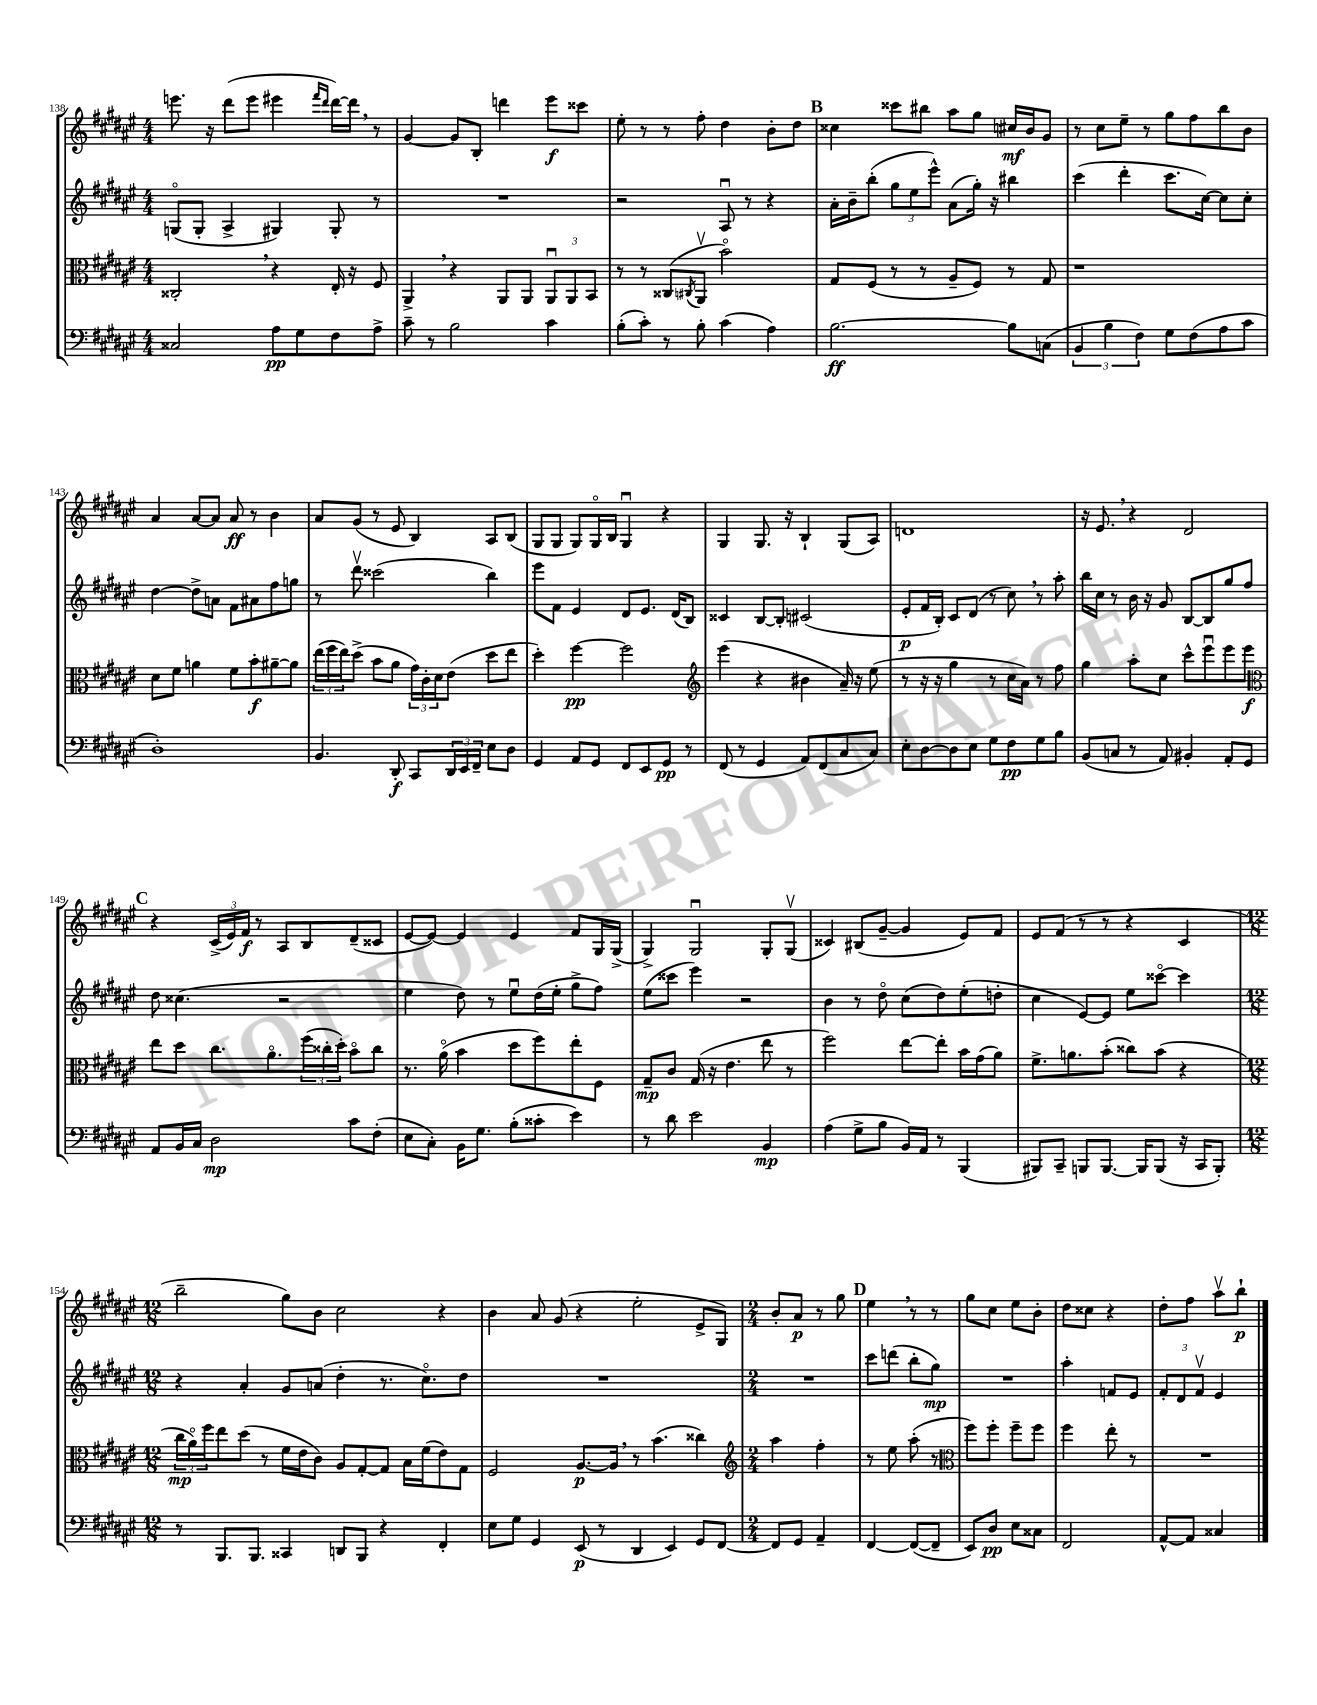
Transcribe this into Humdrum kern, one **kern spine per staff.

**kern	**kern	**kern	**kern
*staff4	*staff3	*staff2	*staff1
*clefF4	*clefC3	*clefG2	*clefG2
*k[f#c#g#d#a#e#]	*k[f#c#g#d#a#e#]	*k[f#c#g#d#a#e#]	*k[f#c#g#d#a#e#]
*M4/4	*M4/4	*M4/4	*M4/4
2C##	2C##'	(8Go	8.eee
.	.	8G'	.
.	.	.	16r
.	.	4A#^	(8ddd#
.	.	.	8eee
8A#	4r	4G#)	4eee#
8G#	.	.	.
.	.	.	16qqfff#
.	.	.	16qqddd#
8F#	16E#'	8G#'	[16ddd#)
.	16r	.	16ddd#]
8A#^	8F#	8r	8r
=	=	=	=
8c#~	4AA#^	1r	[4g#
8r	.	.	.
2B	4r	.	8g#]
.	.	.	8B'
.	8AA#	.	4ddd
.	8AA#	.	.
4c#	12AA#u	.	8eee#
.	12AA#	.	.
.	.	.	8ccc##
.	12BB	.	.
=	=	=	=
(8B'	8r	2r	8ee#'
8c#')	8r	.	8r
8r	(8C##	.	8r
.	8qC#	.	.
8B'	8AA#v	.	8ff#'
(4c#	2bo)	8A#u	4dd#
.	.	8r	.
4A#)	.	4r	8b'
.	.	.	8dd#
=	=	=	=
[2.B	8G#	16a#'	4cc##
.	.	16b~	.
.	(8F#	(8bb'	.
.	8r	12gg#	8ccc##
.	.	12ee#	.
.	8r	.	8bb#
.	.	12eee#^^)	.
.	8A#~	(8a#	8aa#
.	8F#)	16gg#')	8gg#
.	.	16r	.
8B]	8r	4bb#	16cc#
.	.	.	16b
(8C	8G#	.	8g#
=	=	=	=
6BB	1r	(4ccc#	8r
.	.	.	8cc#
6B	.	.	.
.	.	4ddd#'	8ee#~
6F#)	.	.	.
.	.	.	8r
8G#	.	8.ccc#	8gg#
(8F#	.	.	8ff#
.	.	[16cc#)	.
8A#	.	8cc#]	8bb
8c#	.	8cc#'	8b
=	=	=	=
1D#')	8d#	[4dd#	4a#
.	8f#	.	.
.	4a	8dd#^]	[8a#
.	.	8a	8a#]
.	8f#	8f#	8a#
.	8b'	8a#	8r
.	[8a#~	8ff#	4b
.	8a#]	8gg	.
=	=	=	=
4.BB	(24ee#	8r	8a#
.	24ff#	.	.
.	24ee#)	.	.
.	(8dd#^	8ddd#v	(8g#
.	8b	(2ccc##	8r
8DD#'	8a#	.	8e#
8CC#	24g#)	.	4B)
.	24c#'	.	.
.	24d#	.	.
24DD#	(8e#	.	.
24EE#	.	.	.
24FF#~	.	.	.
8E#	8dd#	4bb)	8A#
8D#	8ee#	.	(8B
=	=	=	=
4GG#	4dd#')	8eee#	8G#
.	.	8f#	8G#
8AA#	[4ff#	4e#	8G#)
8GG#	.	.	16G#o
.	.	.	16B
8FF#	2ff#]	8d#	4G#u
8EE#	.	8.e#	.
8GG#	.	.	4r
.	.	(16d#	.
8r	.	8B)	.
=	=	=	=
*	*clefG2	*	*
(8FF#	(4eee#	4c##	4G#
8r	.	.	.
4GG#	4r	[8B	8.G#
.	.	8B']	.
.	.	.	16r
8AA#)	4b#	(2c#	4B`
(8FF#	.	.	.
8C#	16a#~)	.	(8G#
.	16r	.	.
8C#)	(8ee#	.	8A#)
=	=	=	=
8E#'	8r	8e#'	1d
[8D#	16r	16f#	.
.	16r	16B')	.
8D#]	4gg#	8c#	.
8E#	.	(8d#	.
8G#	8r	8r	.
8F#	16cc#	8cc#)	.
.	16a#)	.	.
8G#	8r	8r	.
8B	8ff#	8aa#'	.
=	=	=	=
(8BB	4gg#	16bb	16r
.	.	16cc#	8.e#
8C	.	8r	.
8r	8aa#'	16b	4r
.	.	16r	.
8AA#)	8cc#	8g#	.
4BB#'	8ccc#^^	[8B	2d#
.	8eee#u	8B]	.
8AA#'	8eee#	8gg#	.
8GG#	8eee#	8ff#	.
=	=	=	=
*	*clefC3	*	*
8AA#	8ee#	8dd#	4r
16BB	8dd#	(4.cc##	.
16C#	.	.	.
2D#	8.cc#	.	(24c#^
.	.	.	24e#)
.	.	.	24f#
.	.	.	8r
.	8.a#o	.	.
.	.	2r	8A#
.	(24ff#	.	8B
.	24cc##'	.	.
.	24dd#')	.	.
8c#	8bo	.	(8d#~
(8F#'	8cc##	.	8c##
=	=	=	=
8E#	8.r	4ee#	[8e#
8C#')	.	.	8e#_)
.	(16a#o	.	.
16BB	4b	8dd#)	4e#]
8.G#	.	.	.
.	.	8r	.
(8B'	8dd#	8ee#u	4e#
8c##'	8ff#)	(16dd#	.
.	.	16ee#'	.
4e#)	8ee#'	8gg#^	8f#
.	8F#	8ff#)	16G#
.	.	.	(16G#^
=	=	=	=
8r	8G#~	(8ee#	4G#^)
8d#	8c#	8ccc##	.
2e#	(16G#	4eee#)	2G#u
.	16r	.	.
.	4.e#	.	.
.	.	2r	.
4BB	8ee#	.	8G#'
.	8r	.	(8G#v
=	=	=	=
(4A#	2ff#)	4b	4c##)
8G#^	.	8r	(8B#
8B	.	8dd#o	[8g#~
16BB)	[8ee#	(8cc#	4g#]
16AA#	.	.	.
8r	8ee#']	8dd#)	.
(4BBB	16b	(8ee#'	8e#)
.	(16g#	.	.
.	8a#)	8dd'	8f#
=	=	=	=
8BBB#)	8.f#^	4cc#	8e#
8CC#~	.	.	(8f#
.	8.a	.	.
8BBB	.	[8e#)	8r
[8.BBB	(8b'	8e#]	8r
.	8cc##)	8ee#	4r
16BBB]	.	.	.
(8BBB	(8b	[8ccc##o	.
16r	4r	4ccc##]	4c#
16CC#	.	.	.
8BBB')	.	.	.
=	=	=	=
*M12/8	*M12/8	*M12/8	*M12/8
8r	24cc#	4r	2bb~
.	24a#o)	.	.
.	24ff#	.	.
8.BBB	8ee#	.	.
.	(8dd#	4a#'	.
8.BBB	.	.	.
.	8r	.	.
4CC##	16f#	8g#	8gg#)
.	16e#	.	.
.	8c#)	(8a	8b
8DD	8A#	4dd#'	2cc#
8BBB	[8G#'	.	.
4r	8G#]	8.r	.
.	16B	.	.
.	(16f#	8.cc#o)	.
4FF#'	8e#)	.	4r
.	8G#	8dd#	.
=	=	=	=
8E#	2F#	1.r	4b
8G#	.	.	.
4GG#	.	.	8a#
.	.	.	(8g#
(8EE#	[8.A#	.	4r
8r	.	.	.
.	16A#]	.	.
4DD#	8r	.	2ee#'
.	(4.b	.	.
4EE#)	.	.	.
8GG#	4cc##)	.	8e#^
[8FF#	.	.	8G#)
=	=	=	=
*	*clefG2	*	*
*M2/4	*M2/4	*M2/4	*M2/4
8FF#]	4aa#	2r	8b'
8GG#	.	.	8a#
4AA#~	4ff#'	.	8r
.	.	.	8gg#
=	=	=	=
[4FF#	8r	8ccc#	4ee#
.	8ee#	(8ddd	.
(8FF#_	(8aa#'	8bb'	8r
8FF#~]	8r	8gg#)	8r
=	=	=	=
*	*clefC3	*	*
8EE#)	8ff#)	2r	8gg#
8D#	8ff#'	.	8cc#
8E#	8ff#~	.	8ee#
8C##	8ff#	.	8b'
=	=	=	=
2FF#	4ff#	4aa#'	8dd#
.	.	.	8cc##
.	8ee#'	8f	4r
.	8r	8e#	.
=	=	=	=
[8AA#^^	2r	12f#'	8dd#'
.	.	12d#	.
8AA#]	.	.	8ff#
.	.	12f#v	.
4C##	.	4e#	8aa#v
.	.	.	8bb`
==	==	==	==
*-	*-	*-	*-
